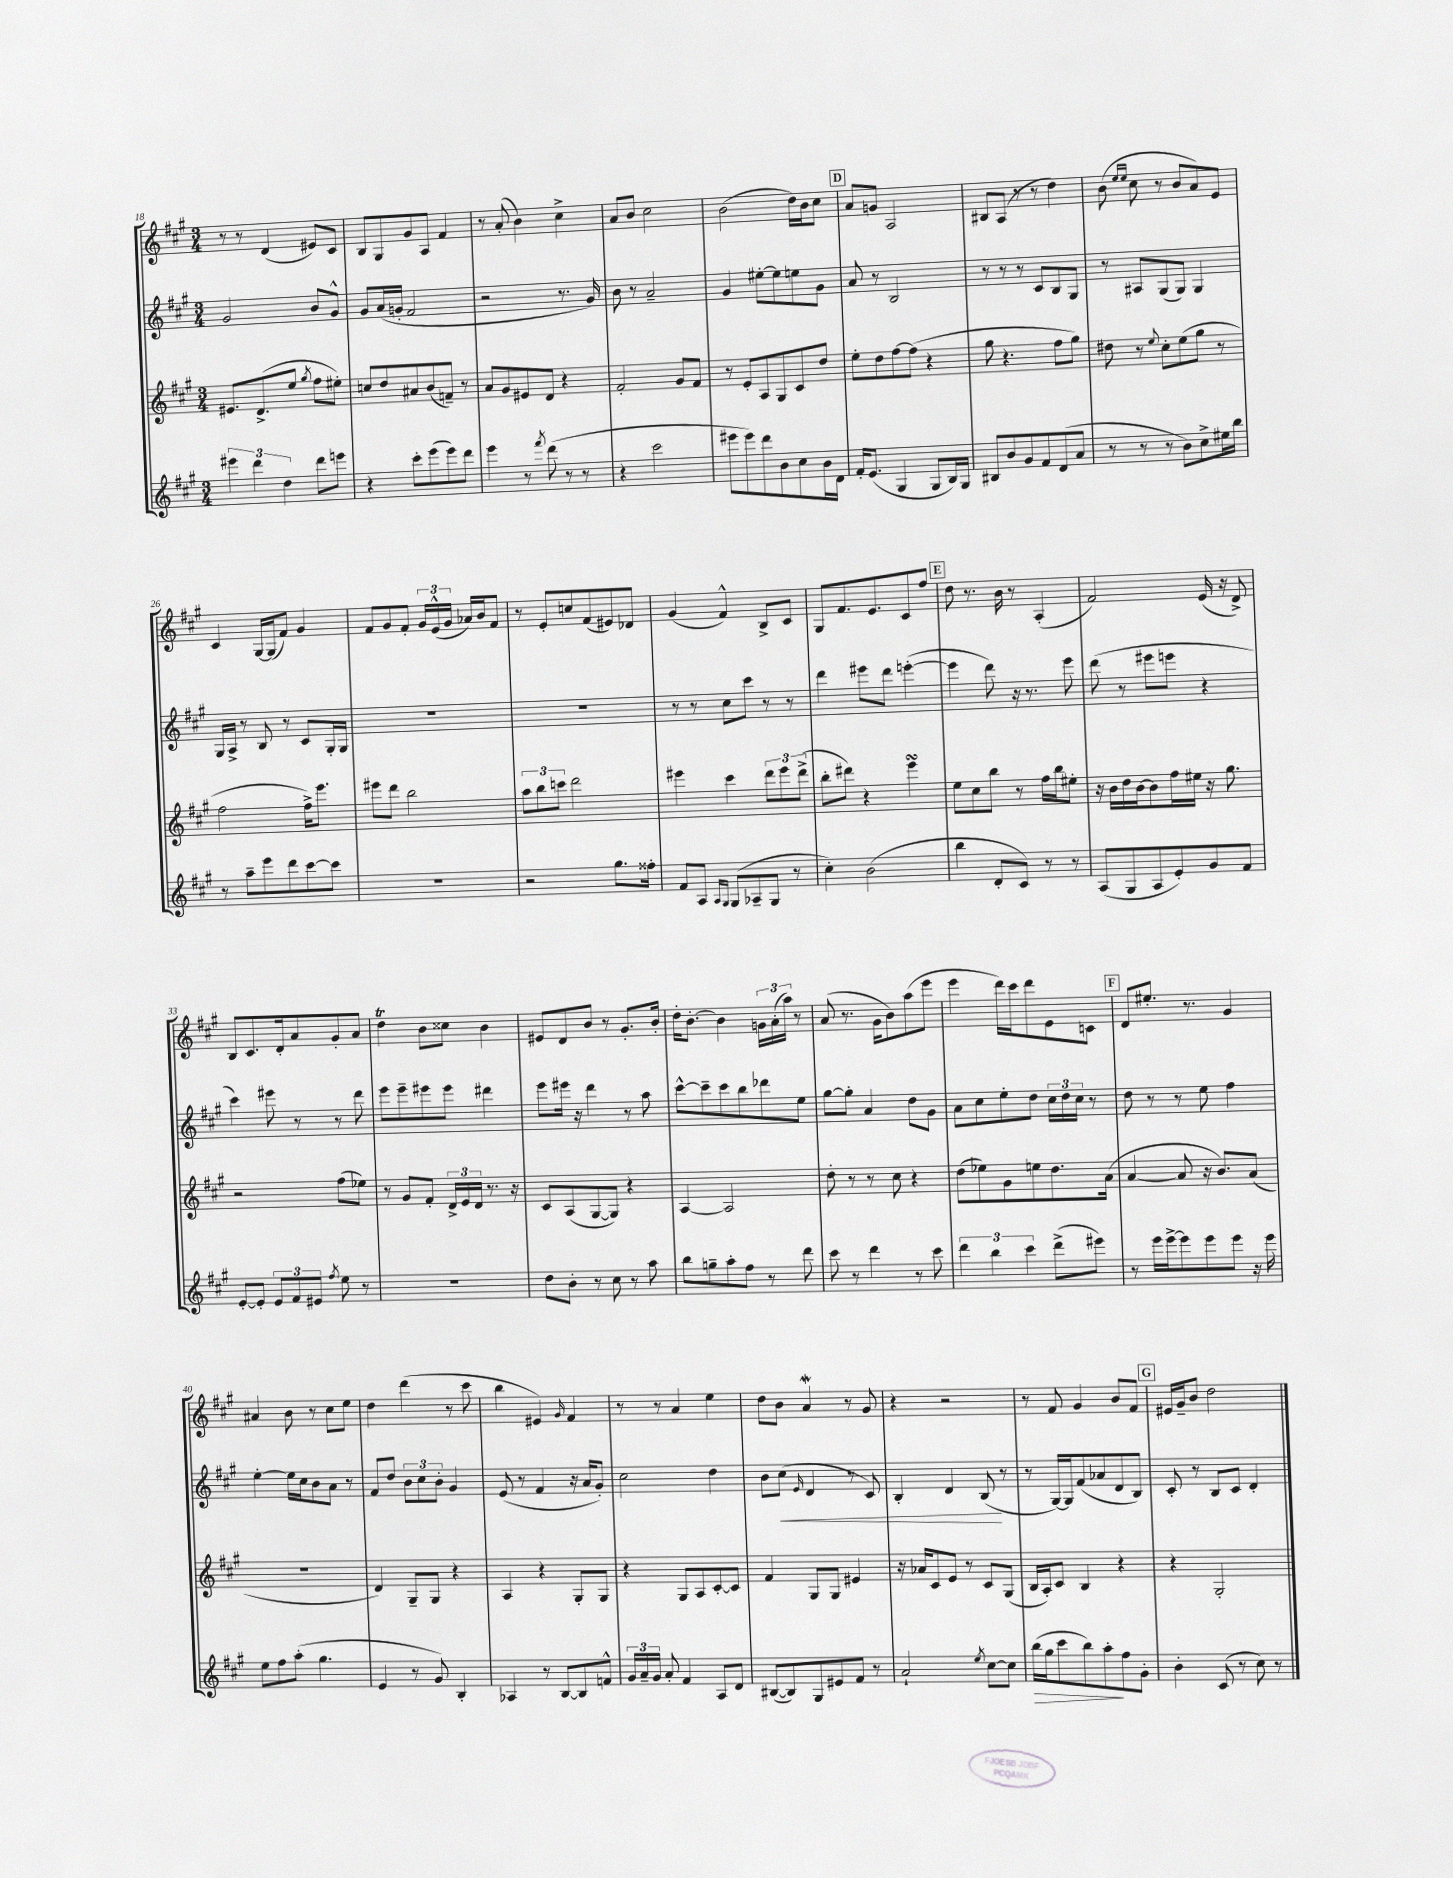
<<
\new StaffGroup <<
\new Staff = "s0" {
    \clef treble \key a \major \numericTimeSignature \time 3/4
    \autoBeamOff r8 r8 d'4( eis'8[) cis'8] |
    b8[ gis8 gis'8 a8] fis'4 |
    r8 a'8-.( b'4) cis''4-> |
    a'8[ b'8] cis''2 |
    b'2( d''16[) b'16 cis''8] |
    \mark \markup { \box "D" } a'8[ g'8] a2 |
    bis8[ a8]( r8 r8 d''4) |
    b'8( \grace { e''16[ e''16] } cis''8 r8 b'8[ a'8) e'8] |
    cis'4 gis16[~ gis16( fis'8]) gis'4 |
    fis'8[ gis'8 fis'8]-. \tuplet 3/2 { gis'16[ e'16-^( gis'16] } aes'16[) b'16 fis'8] |
    r8 e'8[-. c''8 fis'8( eis'8) des'8] |
    gis'4( fis'4-^) b8[-> cis'8] |
    gis8[ fis'8. e'8. cis'8 fis''8] |
    \mark \markup { \box "E" } d''8 r8. b'16 r8 a4-.( |
    fis'2) e'16( r16 d'8->) |
    b8[ cis'8. d'16-. a'8 gis'8-. a'8] |
    d''4\trill b'8[ cisis''8] b'4 |
    eis'8[ d'8 b'8] r8 gis'8.[-. b'16]-. |
    d''16[-. b'8.]~-. b'4 \tuplet 3/2 { g'16[ a'16-.( a''16]) } r8 |
    a'8( r8. gis'16[ b'8) a''8( e'''8] |
    e'''4 d'''16[) cis'''16 d'''8 e'8 c'8] |
    \mark \markup { \box "F" } d'8[ eis''8.]-. r8. gis'4 |
    ais'4 b'8 r8 cis''8[ e''8] |
    d''4 d'''4( r8 cis'''8 |
    b''4 eis'4) \grace { gis'16 } fis'4 |
    r8 r8 a'4 e''4 |
    d''8[ b'8] a'4\mordent r8 gis'8 |
    r4 r2 |
    r8 fis'8 gis'4 b'8[ fis'8] |
    \mark \markup { \box "G" } eis'16[ gis'16-- b'8] d''2 \bar "|." |
}
\new Staff = "s1" {
    \clef treble \key a \major \numericTimeSignature \time 3/4
    \autoBeamOff gis'2 b'8[ gis'8]-^ |
    gis'8[ a'16( g'16]-. fis'2 |
    r2 r8. gis'16) |
    b'8 r8 a'2-- |
    gis'4 eis''8[~-. eis''8 e''8 gis'8] |
    \mark \markup { \box "D" } a'8 r8 b2 |
    r8 r8 r8 cis'8[ b8 gis8] |
    r8 ais8[ gis8( gis8]) gis4 |
    gis16[ a16]-> r8 b8 r8 cis'8[ gis16-. gis16] |
    R2. |
    R2. |
    r8 r8 cis''8[ cis'''8] r8 r8 |
    d'''4 eis'''8[ d'''8] e'''4~-.( |
    \mark \markup { \box "E" } e'''4 d'''8) r16 r8. e'''8 |
    d'''8( r8 eis'''8[ e'''8] r4 |
    cis'''4) eis'''8 r8 r8 d'''8 |
    e'''8[ e'''8-- eis'''8 eis'''8] dis'''4 |
    e'''8[ eis'''16] r16 d'''4 r8 a''8 |
    cis'''8[~-^ cis'''8-- cis'''8 b''8 des'''8 e''8] |
    gis''8[~ gis''8]-. a'4 d''8[ gis'8] |
    a'8[ cis''8 e''8-. d''8] \tuplet 3/2 { cis''16[ d''16 cis''16] } r8 |
    \mark \markup { \box "F" } d''8 r8 r8 e''8 fis''4 |
    e''4~-. e''16[ cis''16 b'8 a'8] r8 |
    fis'8[ d''8] \tuplet 3/2 { b'8[ cis''8 b'8]-. } gis'4 |
    e'8( r8 fis'4 r16 a'16[ gis'8]-.) |
    cis''2 d''4 |
    b'8[ cis''8]\<( \grace { e'16 } d'4 r8 cis'8) |
    b4-. d'4 b8\!( r8 |
    r8 gis16[~) gis16 fis'8( aes'8 d'8 b8]) |
    \mark \markup { \box "G" } cis'8-. r8 b8[ cis'8] d'4-. \bar "|." |
}
\new Staff = "s2" {
    \clef treble \key a \major \numericTimeSignature \time 3/4
    \autoBeamOff eis'8.[ d'8.->( e''8] \acciaccatura { gis''8 } fis''8[ eis''8]-.) |
    c''8[ d''8 ais'8 b'8( f'8]--) r8 |
    a'8[ gis'8 eis'8 d'8] r4 |
    fis'2-. gis'8[ fis'8] |
    r8 e'8[-. a8 gis8 cis'8 d''8] |
    \mark \markup { \box "D" } e''8[-. d''8 fis''8~ fis''8]( r4 |
    gis''8 r4. fis''8[ gis''8]) |
    dis''8 r8 \appoggiatura { e''8 } cis''8[-. e''8( gis''8] r8 |
    fis''2 fis''16[->) e'''8.] |
    eis'''8[ d'''8] b''2 |
    \tuplet 3/2 { a''8[ b''8 c'''8] } d'''2 |
    eis'''4 cis'''4 \tuplet 3/2 { d'''8[ eis'''8 d'''8]->( } |
    b''8[-. dis'''8]) r4 e'''4\turn |
    \mark \markup { \box "E" } e''8[ cis''8 b''8] r8 fis''16[ b''16 eis''8]-. |
    r16 b'16[ d''16 b'16~ b'8 fis''16 eis''16] r16 gis''8. |
    r2 fis''8[( ees''8]) |
    r8 gis'8[ fis'8]-. \tuplet 3/2 { d'16[-> e'16 d'16] } r8. r16 |
    cis'8[ a8( gis8~ gis8]) r4 |
    a4~ a2 |
    d''8-. r8 r8 cis''8 r4 |
    d''8[( ees''8) gis'8 e''8 d''8. a'16]( |
    \mark \markup { \box "F" } a'4~ a'8 r16 b'8.[) a'8]( |
    R2. |
    d'4) gis8[-- gis8] r4 |
    a4 r4 gis8[-. gis8] |
    r4 gis8[ a8 cis'8~-. cis'8] |
    fis'4 gis8[ gis8] eis'4 |
    r16 aes'16[ cis'8 e'8] r8 cis'8[ gis8]( |
    b16[ a16-.) cis'8] b4 r4 |
    \mark \markup { \box "G" } r4 gis2-. \bar "|." |
}
\new Staff = "s3" {
    \clef treble \key a \major \numericTimeSignature \time 3/4
    \autoBeamOff \tuplet 3/2 { eis'''4 d'''4 d''4 } d'''8[ e'''8] |
    r4 cis'''8[-. e'''8( e'''8) d'''8] |
    e'''4 r8 \acciaccatura { fis'''8 } d'''8( r8 r8 |
    r4 cis'''2 |
    eis'''8[ eis'''8) d'''8 b'8 cis''8 b'16 d'16] |
    \mark \markup { \box "D" } fis'16[-. e'8.]( gis4 gis8[ b16) gis16] |
    bis8[ b'8 gis'8 fis'8 d'8( a'8] |
    r8 r8 r8 b'8[) cis''8-> eis''16 b''16] |
    r8 a''8[-- e'''8 d'''8 cis'''8~ cis'''8] |
    R2. |
    r2 gis''8.[ fisis''16]-. |
    fis'8[ a8] \grace { a16[ gis16] } gis8[( aes8-- gis8] r8 |
    cis''4-.) b'2( |
    \mark \markup { \box "E" } b''4 d'8[-. cis'8]) r8 r8 |
    a8[( gis8 a8 e'8-.) gis'8 fis'8] |
    e'8[~-. e'8]-. \tuplet 3/2 { e'8[ fis'8 eis'8] } \acciaccatura { fis''8 } e''8 r8 |
    R2. |
    d''8[ b'8]-. r8 cis''8 r8 a''8 |
    b''8[ g''8-- a''8-. fis''8] r8 d'''8 |
    cis'''8 r8 d'''4 r8 cis'''8 |
    \tuplet 3/2 { d'''4 b''4 cis'''4 } d'''8[->( eis'''8]) |
    \mark \markup { \box "F" } r8 e'''16[ e'''16~-> e'''8 e'''8 e'''8] r16 e'''16 |
    e''8[ fis''8 a''8]-.( gis''4. |
    e'4 r8 gis'8) b4-. |
    aes4 r8 b8[~ b8 f'8]-^ |
    \tuplet 3/2 { gis'16[ a'16-- gis'16] } a'8-. fis'4 a8[ d'8] |
    bis8[~( bis8) gis8 eis'8 fis'8] r8 |
    a'2-! \acciaccatura { e''8 } cis''8[~ cis''8] |
    b''16[\>( gis''16 cis'''8 b''8) a''8-.\! fis''8 gis'8]-. |
    \mark \markup { \box "G" } b'4-. cis'8( r8 cis''8) r8 \bar "|." |
}
>>
>>
\layout { \context { \Score currentBarNumber = #18 } }
